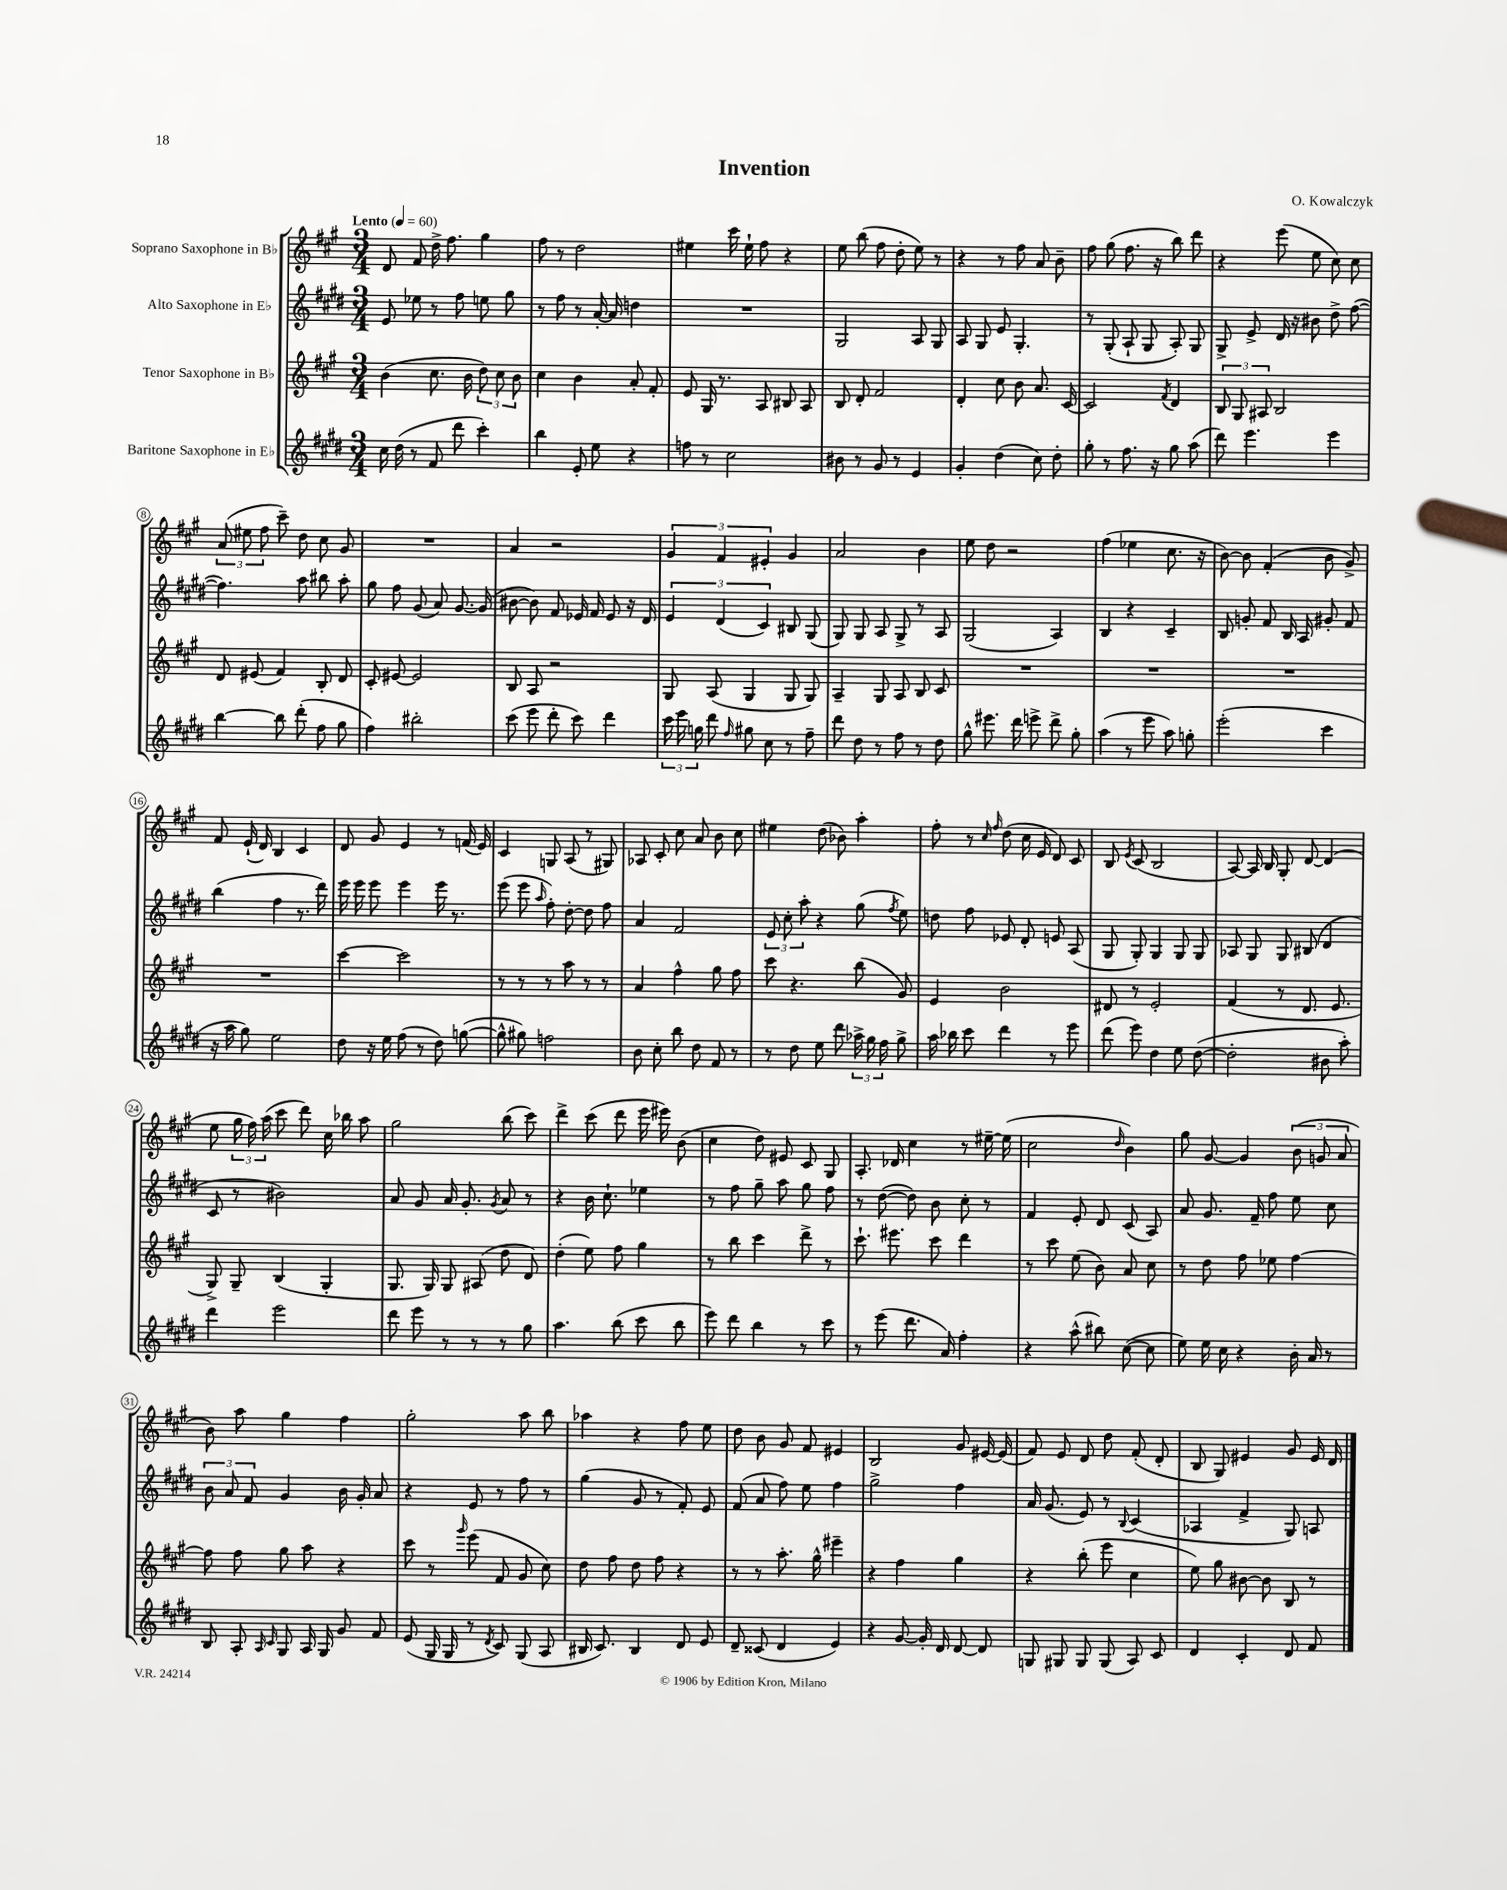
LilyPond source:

\header { title = "Invention" composer = "O. Kowalczyk" }
<<
\new StaffGroup <<
\new Staff = "s0" \with { instrumentName = "Soprano Saxophone in Bb" } {
    \clef treble \key a \major \numericTimeSignature \time 3/4 \tempo "Lento" 4 = 60
    \autoBeamOff d'8 fis'8 d''16-> fis''8. gis''4 |
    fis''8 r8 d''2 |
    eis''4 cis'''16 eis''16-! fis''8 r4 |
    e''8 b''8( fis''8 d''8-. e''8) r8 |
    r4 r8 fis''8 a'8 b'8-- |
    fis''8 gis''8( fis''8. r16 b''8) d'''8 |
    r4 e'''8( e''8 cis''8) cis''8 |
    \tuplet 3/2 { a'8( eis''8 fis''8 } cis'''8--) d''8 cis''8 gis'8 |
    R2. |
    a'4 r2 |
    \tuplet 3/2 { gis'4 fis'4 eis'4-. } gis'4 |
    a'2 b'4 |
    e''8 d''8 r2 |
    fis''4( ees''4 cis''8. r16 |
    b'8~) b'8 fis'4-.( b'8 gis'8->) |
    fis'8 e'16-!( d'16) b4 cis'4 |
    d'8 gis'8 e'4 r8 f'16( e'16) |
    cis'4 g8 a8( r8 gis8) |
    aes8 cis'8-. cis''8 a'8 b'8 cis''8 |
    eis''4 d''8( bes'8) a''4-. |
    fis''8-. r8 \grace { cis''16 fis''16 } d''8( cis''16 e'16 d'8) cis'8 |
    b8 \acciaccatura { e'8 } cis'8( b2 |
    a8~) a16 b16 gis8-. d'8~ d'4( |
    e''8 \tuplet 3/2 { gis''16 fis''16) a''16( } cis'''8 d'''8) cis''16 bes''16 a''8 |
    gis''2 b''8( cis'''8) |
    d'''4-> cis'''8( d'''8 e'''16 eis'''16) b'8( |
    cis''4 d''8) eis'8 cis'8 gis8 |
    a8.-. des'16 cis''4 r8 eis''16~-- eis''16( |
    cis''2 \grace { d''16 } b'4) |
    gis''8 gis'8~ gis'4 \tuplet 3/2 { b'8( g'8 a'8 } |
    b'8) a''8 gis''4 fis''4 |
    gis''2-. a''8 b''8 |
    aes''4 r4 fis''8 e''8 |
    d''8 b'8 gis'8 fis'8 eis'4 |
    b2 gis'8 eis'16~ eis'16( |
    fis'8) e'8 d'8 d''8 fis'8-.( d'8-. |
    b8 gis8) eis'4 gis'8 eis'16 d'16 \bar "|." |
}
\new Staff = "s1" \with { instrumentName = "Alto Saxophone in Eb" } {
    \clef treble \key e \major \numericTimeSignature \time 3/4
    \autoBeamOff e'8 ees''8 r8 fis''8 e''8 gis''8 |
    r8 fis''8 r8 a'16~-. a'16 d''4 |
    R2. |
    gis2 a8 gis8 |
    a8 gis8 e'8 gis4.-. |
    r8 gis8-.( a8-! gis8 a8-.) gis8 |
    gis8-> e'8-> dis'16 r16 bis'8 dis''8-> fis''8~( |
    fis''4.) a''8 bis''8 a''8-. |
    gis''8 fis''8 gis'8( a'8) gis'8.~ gis'16( |
    bis'8~ bis'8) fis'8 ees'16 fis'16 ees'8 r16 dis'16 |
    \tuplet 3/2 { e'4 dis'4( cis'4) } bis8 gis8( |
    gis8) gis8 a8 gis8-> r8 a8 |
    gis2( a4) |
    b4 r4 cis'4-- |
    b8 g'8-. fis'8 b16 a16 gis'8-. fis'8 |
    b''4( fis''4 r8. dis'''16) |
    e'''16 e'''16 e'''8 e'''4 e'''16 r8. |
    e'''8( e'''8 \grace { a''16 } fis''8-.) dis''8~-. dis''8 fis''8 |
    a'4 fis'2 |
    \tuplet 3/2 { e'8 cis''8-. a''8-. } r4 gis''8( \acciaccatura { fis''8 } e''8) |
    d''8 fis''8 ees'8 dis'8-. e'8 a8( |
    gis8 gis8-.) gis4 gis8 gis8 |
    aes8 gis8 gis8 bis8( dis'4 |
    cis'8 r8 bis'2) |
    a'8 gis'8 a'16 gis'8.-. \acciaccatura { gis'8 } a'8 r8 |
    r4 b'16 cis''8.-! ees''4 |
    r8 fis''8 gis''8-- a''8 gis''8 fis''8 |
    r8 dis''8~( dis''8) b'8 cis''8-. r8 |
    fis'4 e'8-. dis'8 cis'8( a8) |
    a'8 gis'8. fis'16-- fis''8 e''8 cis''8 |
    \tuplet 3/2 { b'8 a'8 fis'8 } gis'4 b'16 gis'16-. a'8 |
    r4 e'8 r8 fis''8 r8 |
    gis''4( gis'8 r8 fis'8-.) e'8 |
    fis'8( a'8 fis''8) e''8 fis''4 |
    gis''2-> fis''4 |
    a'16 gis'8.( e'8) r8 \appoggiatura { b8 } cis'4( |
    aes4 fis'4-> gis8) a8 \bar "|." |
}
\new Staff = "s2" \with { instrumentName = "Tenor Saxophone in Bb" } {
    \clef treble \key a \major \numericTimeSignature \time 3/4
    \autoBeamOff b'4( cis''8. b'16 \tuplet 3/2 { d''8) cis''8 b'8 } |
    cis''4 b'4 a'8-. fis'8-. |
    e'8 gis16 r8. a8 bis8 a8 |
    b8 d'8-. fis'2 |
    d'4-. cis''8 b'8 a'8. cis'16~ |
    cis'2 \acciaccatura { fis'8 } d'4 |
    \tuplet 3/2 { b8 gis8 ais8 } b2 |
    d'8 eis'8( fis'4) b8-. d'8 |
    cis'8-. eis'8~ eis'2 |
    b8 a8 r2 |
    gis8 a8( gis4 gis8 gis8) |
    a4-- gis8 a8 b8 cis'8 |
    R2. |
    R2. |
    R2. |
    R2. |
    cis'''4~ cis'''2 |
    r8 r8 r8 a''8 r8 r8 |
    a'4 fis''4-^ gis''8 fis''8 |
    cis'''8 r4. b''8( gis'8) |
    e'4 b'2 |
    dis'8 r8 e'2-. |
    fis'4( r8 d'8. e'8. |
    gis8->) gis8-- b4( gis4-. |
    gis8. gis16) gis8 ais8( d''8 d'8) |
    d''4-.( e''8) fis''8 gis''4 |
    r8 b''8 cis'''4 d'''8-> r8 |
    cis'''8.-! eis'''8. cis'''8 d'''4 |
    r8 cis'''8 e''8( b'8) a'8 cis''8 |
    r8 d''8 fis''8 ees''8 fis''4~ |
    fis''8 fis''8 gis''8 a''8 r4 |
    cis'''8 r8 \grace { gis'''16 } e'''8( fis'8 gis'8 cis''8) |
    d''8 fis''8 d''8 fis''8 r4 |
    r8 r8 a''8.-. gis''16-^ eis'''4-- |
    r4 fis''4 gis''4 |
    r4 b''8-.( e'''8 cis''4 |
    e''8) gis''8 bis'8~ bis'8 b8 r8 \bar "|." |
}
\new Staff = "s3" \with { instrumentName = "Baritone Saxophone in Eb" } {
    \clef treble \key e \major \numericTimeSignature \time 3/4
    \autoBeamOff cis''16 dis''16( r8 fis'8 dis'''8 cis'''4-.) |
    b''4 e'8-. e''8 r4 |
    f''8 r8 cis''2 |
    bis'8 r8 gis'8 r8 e'4 |
    gis'4-. dis''4( cis''8) dis''8-. |
    gis''8-. r8 fis''8. r16 gis''8 a''8( |
    dis'''8) e'''4. e'''4 |
    b''4~ b''8 dis'''8-.( fis''8 gis''8 |
    fis''4) bis''2-. |
    cis'''8( e'''8 dis'''8-. cis'''8) dis'''4 |
    \tuplet 3/2 { cis'''16 e'''16 g''16 } dis'''8 \grace { fis''16 } gis''8 cis''8 r8 fis''8-- |
    dis'''8 dis''8 r8 fis''8 r8 dis''8 |
    gis''8-^ eis'''8. dis'''16 e'''8-> dis'''8-> gis''8-. |
    a''4( r8 e'''8 a''8) g''8-. |
    e'''2-.( cis'''4 |
    r16 a''16 gis''8) e''2 |
    dis''8 r16 e''16 fis''8( r8 dis''8) g''8~( |
    g''8-^ gis''8) f''2 |
    b'8 cis''8-. b''8 dis''8 fis'8 r8 |
    r8 dis''8 e''8 dis'''8 \tuplet 3/2 { aes''16-> gis''16 fis''16 } gis''8-> |
    a''16 bes''16 cis'''8 dis'''4 r8 e'''8 |
    dis'''8( e'''8) dis''4 e''8 dis''8~( |
    dis''2-. bis'8 a''8-.) |
    dis'''4 e'''2 |
    dis'''8 e'''8 r8 r8 r8 gis''8 |
    a''4. b''8( cis'''8 b''8 |
    e'''8) dis'''8 b''4 r8 cis'''8 |
    r8 e'''8( dis'''8. a'16) fis''4-. |
    r4 a''8-^( bis''8) cis''8~( cis''8 |
    e''8) e''16 cis''16 r4 b'16-. a'16 r8 |
    b8 a8-. \grace { a16 cis'16 } gis8 a16 gis16 gis'8 fis'8 |
    e'8( gis16 gis16 r8 \acciaccatura { dis'8 } cis'8) gis8( a8 |
    bis16 cis'8.) bis4 dis'8 e'8 |
    dis'8-- cisis'8( dis'4 e'4) |
    r4 gis'8~ gis'16-. dis'16 dis'8~ dis'8 |
    g8 gis8 gis8 gis8( a8) cis'8 |
    dis'4 cis'4-. dis'8 fis'8 \bar "|." |
}
>>
>>
\layout { \context { \Score \override BarNumber.stencil = #(make-stencil-circler 0.1 0.3 ly:text-interface::print) } }
